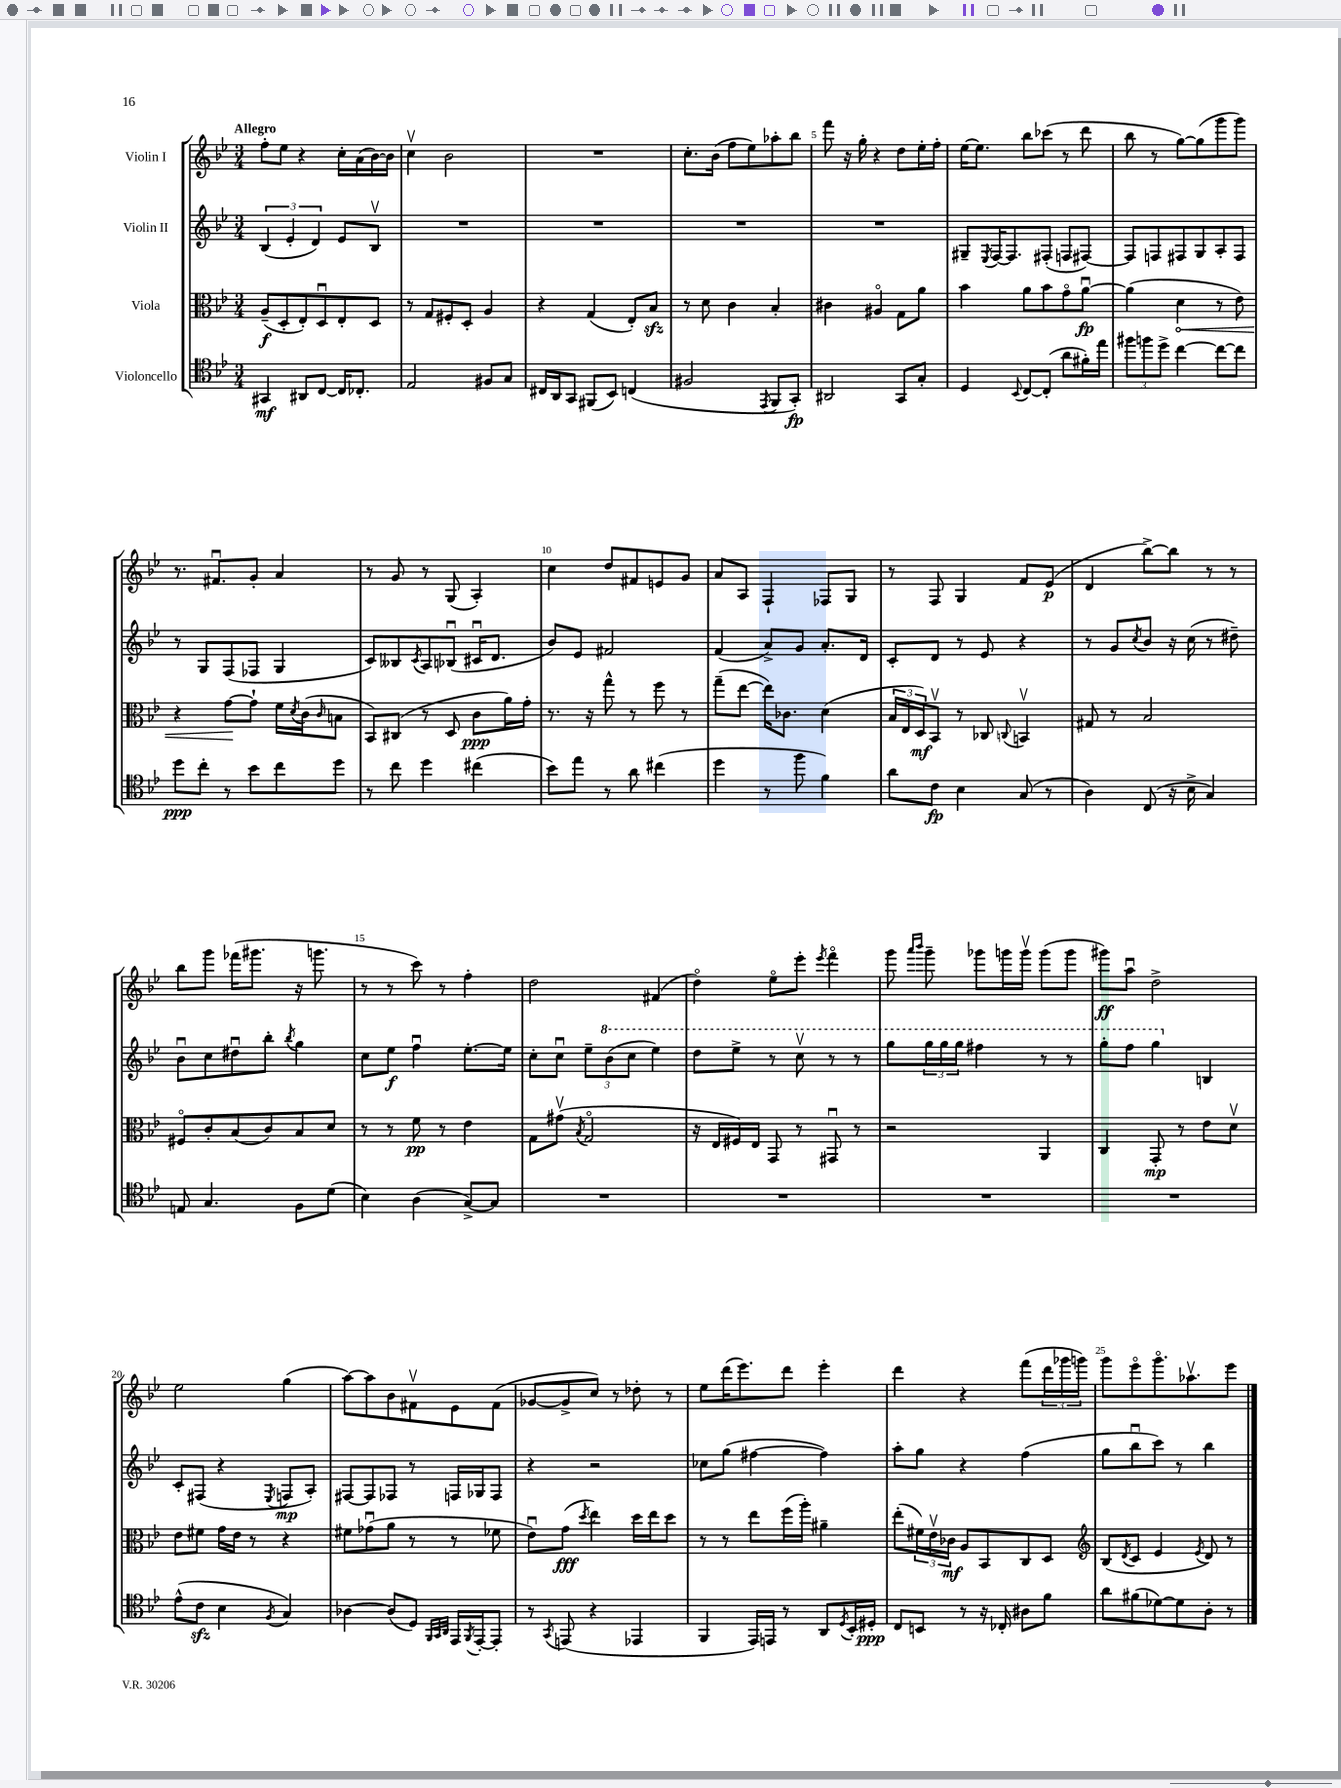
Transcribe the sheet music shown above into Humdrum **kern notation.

**kern	**kern	**kern	**kern
*staff4	*staff3	*staff2	*staff1
*clefC4	*clefC3	*clefG2	*clefG2
*k[b-e-]	*k[b-e-]	*k[b-e-]	*k[b-e-]
*M3/4	*M3/4	*M3/4	*M3/4
4GG#/	(8A~/L	(6B-/	8ff'\L
.	8D'/	.	8ee-\J
.	.	6e-'/	.
8AA#/L	8E-'/)	.	4r
.	.	6d/)	.
[8C/J	8Du/	.	.
16C/]LK	8E-'/	8e-/L	16cc'\LL
8.C-'/J	.	.	(16a\
.	8D/J	8B-v/J	[16b-\)
.	.	.	16b-\]JJ
=	=	=	=
2E-/	8r	2.r	4ccv\
.	8G/L	.	.
.	8F#'/	.	2b-\
.	8D'/J	.	.
8F#/L	4A/	.	.
8G/J	.	.	.
=	=	=	=
16C#/LL	4r	2.r	2.r
16AA/J	.	.	.
8GG/J	.	.	.
(8FF#/L	(4G/	.	.
8BB-/J)	.	.	.
(4C/	8E-'/L)	.	.
.	8B-/J	.	.
=	=	=	=
2F#/	8r	2.r	8.cc'\L
.	8d\	.	.
.	.	.	(16b-\Jk
.	4c\	.	8ff\L
.	.	.	8ee-\)
8qEE-/	.	.	.
8FF/L	4B-'/	.	8aa-'\
8GG'/J)	.	.	8bb-\J
=	=	=	=
2AA#/	4c#\	2.r	8fff\
.	.	.	16r
.	.	.	16gg'\
.	4A#o/	.	4r
8GG/L	8G\L	.	8dd\L
8G'/J	8a\J	.	16ee-'\L
.	.	.	16ff'\JJ
=	=	=	=
4D/	4b-\	8G#~/L	[16ee-\LK
.	.	.	8.ee-\]J
.	.	8qE-/	.
.	.	[16F/K	.
.	.	8.F/]	.
8qqBB-/	.	.	.
[8C/L	8a\L	.	8bb-\L
(8C'/]J	8b-\	(8F#'/J	(8ccc-\J
8a\L	8go\	8F/L	8r
16f#'\L)	[8au\J	[8F#/J)	8ddd\
16ee-\JJ	.	.	.
=	=	=	=
12ff#\L	(4a\]	8F#/]L	8bb-\
12ff\	.	.	.
.	.	8F/	8r
12dd^\J	.	.	.
[4cc\	4d\	8F#/	[8gg\L)
.	.	8G/	(8gg\]
8cc\_L	8r	8A'/	8ggg\
8cc\]J	8e-\)	8F#/J	8ggg\J)
=	=	=	=
8dd\L	4r	8r	8.r
8cc'\J	.	8G/L	.
.	.	.	8.f#u/L
8r	[8g\L	(8F/	.
8b-\L	8g`\]J	8F-/J	8g'/J
8cc\	16f\LL	4G/	4a/
.	8qd/	.	.
.	(16c\J	.	.
.	16qqc/	.	.
8dd\J	8B\J	.	.
=	=	=	=
8r	8BB-/L)	8c/L)	8r
8cc\	(8C#/J	8B--/	8g/
.	.	8qc/	.
4dd\	8r	8A/	8r
.	8D/	(8B-u/J	(8G/
(4cc#\	8c\L	16c#u/LK	4A'/)
.	.	8.d/J	.
.	16a\L)	.	.
.	16g'\JJ	.	.
=	=	=	=
8b-\L)	8.r	8b-/L)	4cc\
8ee-\J	.	8e-/J	.
.	16r	.	.
8r	8gg^^\	2f#/	8dd/L
8a\	8r	.	8f#/
(4cc#\	8ff\	.	8e/
.	8r	.	8g/J
=	=	=	=
4dd\	(8gg~\L	(4f/	8a/L
.	[8ee-\J	.	8A/J
8r	16ee-\]LK)	8a^/L)	4F`/
.	8.c-\J	.	.
8ff\	.	8g/J	.
4f\)	(4d\	8.a'/L	8F-/L
.	.	.	8G/J
.	.	16d/Jk	.
=	=	=	=
8a\L	24B-/LL	8c'/L	8r
.	24E-/	.	.
.	24D/J)	.	.
8c\J	8BB-v/J	8d/J	8F/
4B-\	8r	8r	4G/
.	8C-/	8e-/	.
.	8qqC/	.	.
(8G/	4BBv/	4r	8f/L
8r	.	.	(8e-/J
=	=	=	=
4A\)	8G#/	8r	4d/
.	8r	8g/L	.
.	.	8qcc/	.
(8C/	2B-/	8b-/J	[8bb-^\L)
16r	.	16r	8bb-\]J
16B-^\	.	(16cc\	.
4G/)	.	8r	8r
.	.	8dd#~\)	8r
=	=	=	=
8E/	8F#o/L	8b-u\L	8bb-\L
4.G/	8c'/	8cc\	8ggg\J
.	(8B-/	8dd#u\	(16fff-\LK
.	.	.	8.ggg#\J
.	8c/)	8bb-'\J	.
.	.	8qbb-/	.
8F\L	8B-/	4gg\	16r
.	.	.	8.ggg\
(8d\J	8d/J	.	.
=	=	=	=
4B-\)	8r	8cc\L	8r
.	8r	8ee-\J	8r
(4A\	8f\	4ffu\	8ccc\)
.	8r	.	8r
[8G^/L)	4e-\	[8.ee-'\L	4ff'\
8G/]J	.	.	.
.	.	16ee-\]Jk	.
=	=	=	=
2.r	8G\L	8cc'\L	2dd\
.	(8g#v\J	8ccu\J	.
.	8qB-/	.	.
.	2Go/	12ee-~\L	.
.	.	(12bb-\	.
.	.	12ccc\J	.
.	.	4eee-\)	(4f#/
=	=	=	=
2.r	16r	8ddd\L	4ddo\)
.	16E-/LL	.	.
.	16F#/)	8eee-^\J	.
.	16E-/JJ	.	.
.	8GG/	8r	8ee-o\L
.	8r	8cccv\	8eee-'\J
.	.	.	8qeee-/
.	8GG#u/	8r	4fffo\
.	8r	8r	.
=	=	=	=
2.r	2r	8ggg\L	8ggg\
.	.	.	16qqaaa/LL
.	.	.	16qqbbb-/JJ
.	.	24ggg\L	8ggg~\
.	.	24ggg\	.
.	.	24ggg\JJ	.
.	.	4fff#\	8ggg-\L
.	.	.	16ggg\L
.	.	.	16gggv\JJ
.	4AA/	8r	(8ggg\L
.	.	8r	8ggg\J
=	=	=	=
2.r	4C/	8ggg'\L	8ggg#\L)
.	.	8fff\J	8aau\J
.	8GG'/	4ggg\	2dd^\
.	8r	.	.
.	8e-\L	4B/	.
.	8dv\J	.	.
=	=	=	=
(8e-^^\L	8e-\L	8c'/L	2ee-\
8c\J	8f#\J	(8F#/J	.
4B-\	16g\LL	4r	.
.	16e-\JJ	.	.
.	8r	.	.
8qF/	.	8qE-/	.
4G/)	4r	8F/L	(4gg\
.	.	8A'/J)	.
=	=	=	=
[4A-\	8f#\L	[8F#/L	[8aa\L)
.	(8g-u\	8F#/]	8aa\]
(8A-/]L	8a\J	8F-/J	8b-\
8D/J)	8r	8r	8f#v\
32qqFF/LLL	.	.	.
32qqGG/	.	.	.
32qqAA/JJJ	.	.	.
16EE-/LL	8r	16F/LL	8e-\
8qFF/	.	.	.
[16EE-'/J	.	16G-/J	.
8EE-'/]J	8f-\	8F/J	(8f#\J
=	=	=	=
8r	8e-u\L)	4r	[8g-/L
8qGG/	.	.	.
(8EE/	(8g\J	.	8g-^/]
.	8qdd/	.	.
4r	4ee-\)	2r	8cc/J)
.	.	.	8r
4EE-/	16dd\LL	.	8dd-'\
.	16ee-\J	.	.
.	8dd\J	.	8r
=	=	=	=
4FF/	8r	8cc-\L	8ee-\L
.	8r	(8gg\J	(16ddd\K
.	.	.	8.eee-\)
16EE-/LL)	8ee-\L	[4ff#\	.
16EE/JJ	.	.	.
8r	(16ff\L	.	8ddd\J
.	16aa'\JJ)	.	.
8AA/L	4a#~\	4ff#\])	4eee-'\
8qD/	.	.	.
16BB-'/L	.	.	.
16D#'/JJ	.	.	.
=	=	=	=
8C/L	(8ee-'\L	8aa'\L	4ddd\
8BB/J	24f#\L)	8gg\J	.
.	24e-v\	.	.
.	24c-\JJ	.	.
8r	8A/L	4r	4r
16r	8BB-/	.	.
16C-'/	.	.	.
8A#\L	8C/	(4ff\	(8fff\L
8f\J	8D/J	.	24ddd\L
.	.	.	24ggg-\
.	.	.	24ggg\JJ)
=	=	=	=
*	*clefG2	*	*
8a\L	(8B-/L	8gg\L	8ggg\L
.	8qd/	.	.
(8f#\	8c/J	8bb-u\	8eee-o\
[8d-\)	4e-/	8ccc\J)	8.gggo\
8d-\]	.	8r	.
.	.	.	8.aa-v\
.	8qe-/	.	.
8A'\J	8d/)	4bb-\	.
8r	8r	.	8eee-\J
==	==	==	==
*-	*-	*-	*-
